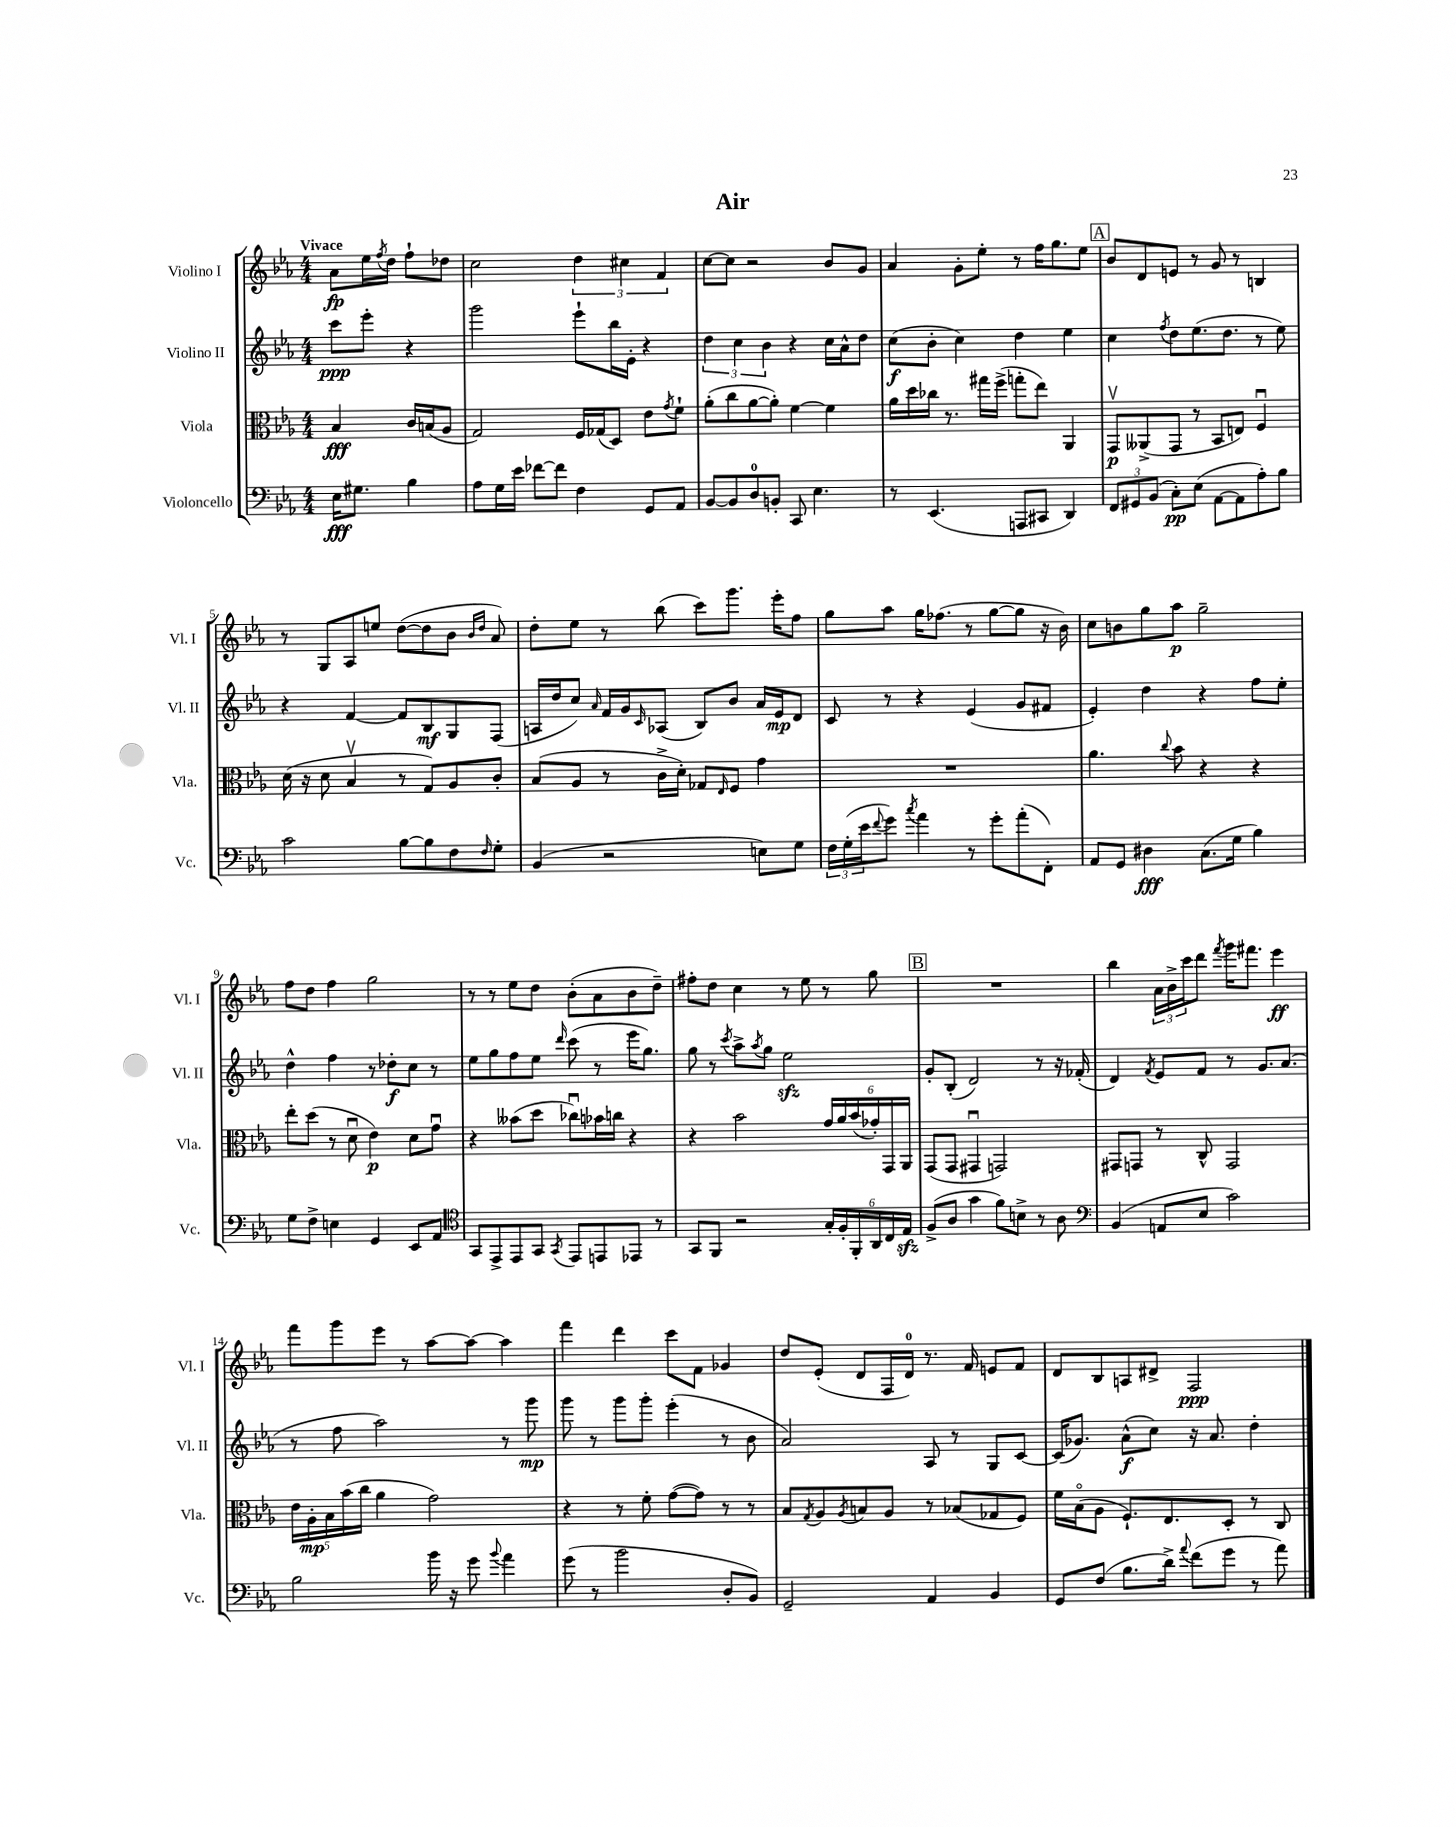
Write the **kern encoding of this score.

**kern	**dynam	**kern	**dynam	**kern	**dynam	**kern	**dynam
*part4	*part4	*part3	*part3	*part2	*part2	*part1	*part1
*staff4	*staff4	*staff3	*staff3	*staff2	*staff2	*staff1	*staff1
*I"Violoncello	*	*I"Viola	*	*I"Violino II	*	*I"Violino I	*
*I'Vc.	*	*I'Vla.	*	*I'Vl. II	*	*I'Vl. I	*
*clefF4	*	*clefC3	*	*clefG2	*	*clefG2	*
*k[b-e-a-]	*	*k[b-e-a-]	*	*k[b-e-a-]	*	*k[b-e-a-]	*
*M4/4	*	*M4/4	*	*M4/4	*	*M4/4	*
=	=	=	=	=	=	=	=
!	!	!	!	!	!	!LO:TX:a:B:t=Vivace	!
16E-\KL	fff	4B-/	fff	8ccc\L	ppp	8a-\L	fp
8.G#X\J	.	.	.	.	.	.	.
.	.	.	.	8eee-'\J	.	16ee-\L	.
.	.	.	.	.	.	8qff/	.
.	.	.	.	.	.	16dd\JJ	.
4B-\	.	16c/LL	.	4r	.	8ff`\L	.
.	.	(16Bn/J	.	.	.	.	.
.	.	8A-/J	.	.	.	8dd-X\J	.
=1	=1	=1	=1	=1	=1	=1	=1
8A-\L	.	2G/)	.	2ggg\	.	2cc\	.
16G\L	.	.	.	.	.	.	.
16e-\JJ	.	.	.	.	.	.	.
[8f-X\L	.	.	.	.	.	.	.
8f-\J]	.	.	.	.	.	.	.
4F\	.	16F/LL	.	8eee-`\L	.	6dd\	.
.	.	(16G-X/J	.	.	.	.	.
.	.	8D/J)	.	16bb-\L	.	.	.
.	.	.	.	.	.	6cc#X\	.
.	.	.	.	16e-'\JJ	.	.	.
8GG/L	.	8e-\L	.	4r	.	.	.
.	.	.	.	.	.	6f/	.
.	.	8qg/	.	.	.	.	.
8AA-/J	.	8f`\J	.	.	.	.	.
=2	=2	=2	=2	=2	=2	=2	=2
[8BB-/L	.	(8a-'\L	.	6dd\	.	[8cc\L	.
8BB-/]	.	8cc\	.	.	.	8cc\J]	.
.	.	.	.	6cc\	.	.	.
8D/	.	[8a-\	.	.	.	2r	.
.	.	.	.	6b-\	.	.	.
8BBn'/J	.	8a-'\J])	.	.	.	.	.
8CC/	.	[4f\	.	4r	.	.	.
4.E-\	.	.	.	.	.	.	.
.	.	4f\]	.	16cc\LL	.	8b-/L	.
.	.	.	.	16a-^^\J	.	.	.
.	.	.	.	8dd\J	.	8g/J	.
=3	=3	=3	=3	=3	=3	=3	=3
8r	.	16a-\LL	.	(8cc\L	f	4a-/	.
.	.	16dd\	.	.	.	.	.
(4.EE-/	.	16cc-X\JJ	.	8b-'\J	.	.	.
.	.	8.r	.	.	.	.	.
.	.	.	.	4cc\)	.	8g'\L	.
.	.	16gg#X\LL	.	.	.	8ee-'\J	.
.	.	(16ff^\JJ	.	.	.	.	.
8AAAn/L	.	8ggn'\L	.	4dd\	.	8r	.
8CC#X/J	.	8ee-\J)	.	.	.	16ff\KL	.
.	.	.	.	.	.	8.gg\	.
4DD/)	.	4AA-/	.	4ee-\	.	.	.
.	.	.	.	.	.	8ee-\J	.
!!LO:REH:place=s1:t=A
=4	=4	=4	=4	=4	=4	=4	=4
12FF/L	.	8GGv/L	p	4cc\	.	8b-/L	.
12GG#X/	.	.	.	.	.	.	.
.	.	(8AA--X^/	.	.	.	8d/	.
(12BB-/J	.	.	.	.	.	.	.
.	.	.	.	8qff/	.	.	.
8C'\L)	pp	8GG/J	.	8dd\L	.	8en/J	.
(8E-\J	.	8r	.	(8.ee-\	.	8r	.
[8AA-\L	.	8BB-/L	.	.	.	8g/	.
.	.	.	.	8.dd\J	.	.	.
8AA-\]	.	8En/J)	.	.	.	8r	.
8A-'\)	.	4Fu/	.	8r	.	4Bn/	.
8B-\J	.	.	.	8ee-\)	.	.	.
!!LO:LB:g=z
=5	=5	=5	=5	=5	=5	=5	=5
2c\	.	(16d\	.	4r	.	8r	.
.	.	16r	.	.	.	.	.
.	.	8d\	.	.	.	8G/L	.
.	.	4B-v/	.	[4f/	.	8A-/	.
.	.	.	.	.	.	8een/J	.
[8B-\L	.	8r	.	8f/L]	.	([8dd\L	.
8B-\]	.	8G/L)	.	8B-/	mf	8dd\]	.
8F\	.	8A-/	.	8G/	.	8b-\J	.
.	.	.	.	.	.	16qqb-/LL	.
16qqF/	.	.	.	.	.	16qqdd/JJ	.
8G'\J	.	8c'/J	.	(8F/J	.	8a-/)	.
=6	=6	=6	=6	=6	=6	=6	=6
(4BB-/	.	(8B-/L	.	16An/LL	.	8dd'\L	.
.	.	.	.	16dd/J	.	.	.
.	.	8A-/J	.	8cc/J)	.	8ee-\J	.
.	.	.	.	16qqa-/	.	.	.
2r	.	8r	.	16f/LL	.	8r	.
.	.	.	.	16g/J	.	.	.
.	.	.	.	16qqc/	.	.	.
.	.	16c^\LL	.	(8A-X/J	.	(8bb-\	.
.	.	16d'\JJ)	.	.	.	.	.
.	.	8G-X/L	.	8B-/L)	.	8ccc\L)	.
.	.	16qqE-/	.	.	.	.	.
.	.	8F/J	.	8b-/J	.	8.ggg\J	.
8En\L)	.	4g\	.	16a-/LL	.	.	.
.	.	.	.	16e-/J	mp	16eee-'\KL	.
8G\J	.	.	.	8d/J	.	8ff\J	.
=7	=7	=7	=7	=7	=7	=7	=7
24F\LL	.	1r	.	8c/	.	8gg\L	.
(24G'\	.	.	.	.	.	.	.
24e-\J	.	.	.	.	.	.	.
8qqf/	.	.	.	.	.	.	.
8g\J)	.	.	.	8r	.	8aa-\J	.
8qcc/	.	.	.	.	.	.	.
4a-\	.	.	.	4r	.	16gg\KL	.
.	.	.	.	.	.	(8.ff-X\J	.
8r	.	.	.	(4e-/	.	8r	.
8g'\L	.	.	.	.	.	[8gg\L	.
(8a-'\	.	.	.	8g/L	.	8gg\J]	.
8FF'\J)	.	.	.	8f#X/J	.	16r	.
.	.	.	.	.	.	16b-\)	.
=8	=8	=8	=8	=8	=8	=8	=8
8AA-/L	.	4.a-\	.	4e-'/)	.	8cc\L	.
8GG/J	.	.	.	.	.	8bn\	.
4D#X\	fff	.	.	4dd\	.	8gg\	.
.	.	8qqcc/	.	.	.	.	.
.	.	8b-\	.	.	.	8aa-\J	p
(8.C\L	.	4r	.	4r	.	2gg~\	.
16G\Jk	.	.	.	.	.	.	.
4B-\)	.	4r	.	8ff\L	.	.	.
.	.	.	.	8ee-'\J	.	.	.
!!LO:LB:g=z
=9	=9	=9	=9	=9	=9	=9	=9
8G\L	.	8ee-'\L	.	4dd^^\	.	8ff\L	.
8F^\J	.	(8dd\J	.	.	.	8dd\J	.
4En\	.	8r	.	4ff\	.	4ff\	.
.	.	8du\	.	.	.	.	.
4GG/	.	4e-\)	p	8r	.	2gg\	.
.	.	.	.	8dd-X'\L	f	.	.
8EE-/L	.	8d\L	.	8cc\J	.	.	.
8AA-/J	.	8gu\J	.	8r	.	.	.
=10	=10	=10	=10	=10	=10	=10	=10
*clefC4	*	*	*	*	*	*	*
8GG/L	.	4r	.	8ee-\L	.	8r	.
8EE-^/	.	.	.	8gg\	.	8r	.
8EE-/	.	(8b--X\L	.	8ff\	.	8ee-\L	.
8GG/J	.	8dd\J	.	8ee-\J	.	8dd\J	.
8qGG/	.	.	.	16qqddd/	.	.	.
8EE-/L	.	8cc-Xu\L)	.	(8ccc\	.	(8b-'\L	.
8EEn/	.	16b-X\L	.	8r	.	8a-\	.
.	.	16ccn\JJ	.	.	.	.	.
8EE-X/J	.	4r	.	16eee-\KL	.	8b-\	.
.	.	.	.	8.gg\J)	.	.	.
8r	.	.	.	.	.	8dd~\J)	.
=11	=11	=11	=11	=11	=11	=11	=11
8GG/L	.	4r	.	8gg\	.	8ff#X'\L	.
8FF/J	.	.	.	8r	.	8dd\J	.
.	.	.	.	8qccc/	.	.	.
2r	.	2b-\	.	8aa-^\L	.	4cc\	.
.	.	.	.	8qaa-/	.	.	.
.	.	.	.	8gg\J	.	.	.
.	.	.	.	2ee-zz\	.	8r	.
.	.	.	.	.	.	8ee-\	.
24G'/LL	.	24g/LL	.	.	.	8r	.
24F'/	.	24a-/	.	.	.	.	.
24FF'/	.	(24b-/	.	.	.	.	.
24AA-/	.	24g-X'/)	.	.	.	8gg\	.
24C/	.	24GG/	.	.	.	.	.
24E-zz/JJ	.	24AA-/JJ	.	.	.	.	.
!!LO:REH:place=s1:t=B
=12	=12	=12	=12	=12	=12	=12	=12
(8F^/L	.	(8GG/L	.	8g'/L	.	1r	.
8A-/J	.	8GG/J	.	(8B-'/J	.	.	.
4g\	.	4GG#Xu/	.	2d/)	.	.	.
8f\L)	.	2GGn/)	.	.	.	.	.
8Bn^\J	.	.	.	.	.	.	.
8r	.	.	.	8r	.	.	.
8A-\	.	.	.	16r	.	.	.
.	.	.	.	(16f-X'/	.	.	.
=13	=13	=13	=13	=13	=13	=13	=13
*clefF4	*	*	*	*	*	*	*
(4BB-/	.	8GG#X/L	.	4d/)	.	4bb-\	.
.	.	8GGn/J	.	.	.	.	.
.	.	.	.	8qf/	.	.	.
8AAn/L	.	8r	.	8e-/L	.	24a-\LL	.
.	.	.	.	.	.	24b-^\	.
.	.	.	.	.	.	24ccc\J	.
8E-/J	.	8C^^/	.	8f/J	.	8ddd\J	.
.	.	.	.	.	.	8qfff/	.
2c\)	.	2GG/	.	8r	.	16ggg\KL	.
.	.	.	.	.	.	8.fff#X\J	.
.	.	.	.	8.g/L	.	.	.
.	.	.	.	.	.	4eee-\	ff
.	.	.	.	(8.a-/J	.	.	.
!!LO:LB:g=z
=14	=14	=14	=14	=14	=14	=14	=14
2B-\	.	20e-\LL	.	8r	.	8fff\L	.
.	.	20A-'\	mp	.	.	.	.
.	.	20B-\	.	.	.	.	.
.	.	.	.	8ff\	.	8ggg\	.
.	.	(20b-\	.	.	.	.	.
.	.	20cc\JJ	.	.	.	.	.
.	.	4a-\	.	2aa-\)	.	8eee-\J	.
.	.	.	.	.	.	8r	.
16b-\	.	2g\)	.	.	.	[8aa-\L	.
16r	.	.	.	.	.	.	.
8g\	.	.	.	.	.	8aa-\J_	.
8qqb-/	.	.	.	.	.	.	.
4a-\	.	.	.	8r	.	4aa-\]	.
.	.	.	.	8ggg\	mp	.	.
=15	=15	=15	=15	=15	=15	=15	=15
(8g\	.	4r	.	8ggg\	.	4fff\	.
8r	.	.	.	8r	.	.	.
2b-\	.	8r	.	8ggg\L	.	4ddd\	.
.	.	8f'\	.	8ggg'\J	.	.	.
.	.	([8g\L	.	(4eee-'\	.	8ccc\L	.
.	.	8g\J])	.	.	.	8f\J	.
8D'/L	.	8r	.	8r	.	4g-X/	.
8BB-/J)	.	8r	.	8b-\	.	.	.
=16	=16	=16	=16	=16	=16	=16	=16
2GG~/	.	8B-/L	.	2a-/)	.	8dd/L	.
.	.	8qG/	.	.	.	.	.
.	.	8A-/	.	.	.	(8e-'/J	.
.	.	8qA-/	.	.	.	.	.
.	.	8Bn/	.	.	.	8d/L	.
.	.	8A-/J	.	.	.	16F/L	.
.	.	.	.	.	.	16d/JJ)	.
4AA-/	.	8r	.	8A-/	.	8.r	.
.	.	(8B-X/L	.	8r	.	.	.
.	.	.	.	.	.	16f/	.
4BB-/	.	8G-X/	.	8G/L	.	8en/L	.
.	.	8F/J)	.	[8c/J	.	8f/J	.
=17	=17	=17	=17	=17	=17	=17	=17
8GG/L	.	16f\LL	.	(16c/KL]	.	8d/L	.
.	.	(16B-\J	.	8.g-X/J)	.	.	.
(8F/J	.	8A-\J	.	.	.	8B-/	.
8.B-\L	.	8.F`/L)	.	(8a-^^\L	f	8An/	.
.	.	.	.	8cc\J)	.	8d#X^/J	.
16d^\Jk)	.	8.E-/	.	.	.	.	.
8qqa-/	.	.	.	.	.	.	.
(8f\L	.	.	.	16r	.	2F/	ppp
.	.	.	.	8.a-/	.	.	.
8g\J	.	8D'/J	.	.	.	.	.
8r	.	8r	.	4dd'\	.	.	.
8a-\)	.	8C/	.	.	.	.	.
==	==	==	==	==	==	==	==
*-	*-	*-	*-	*-	*-	*-	*-
